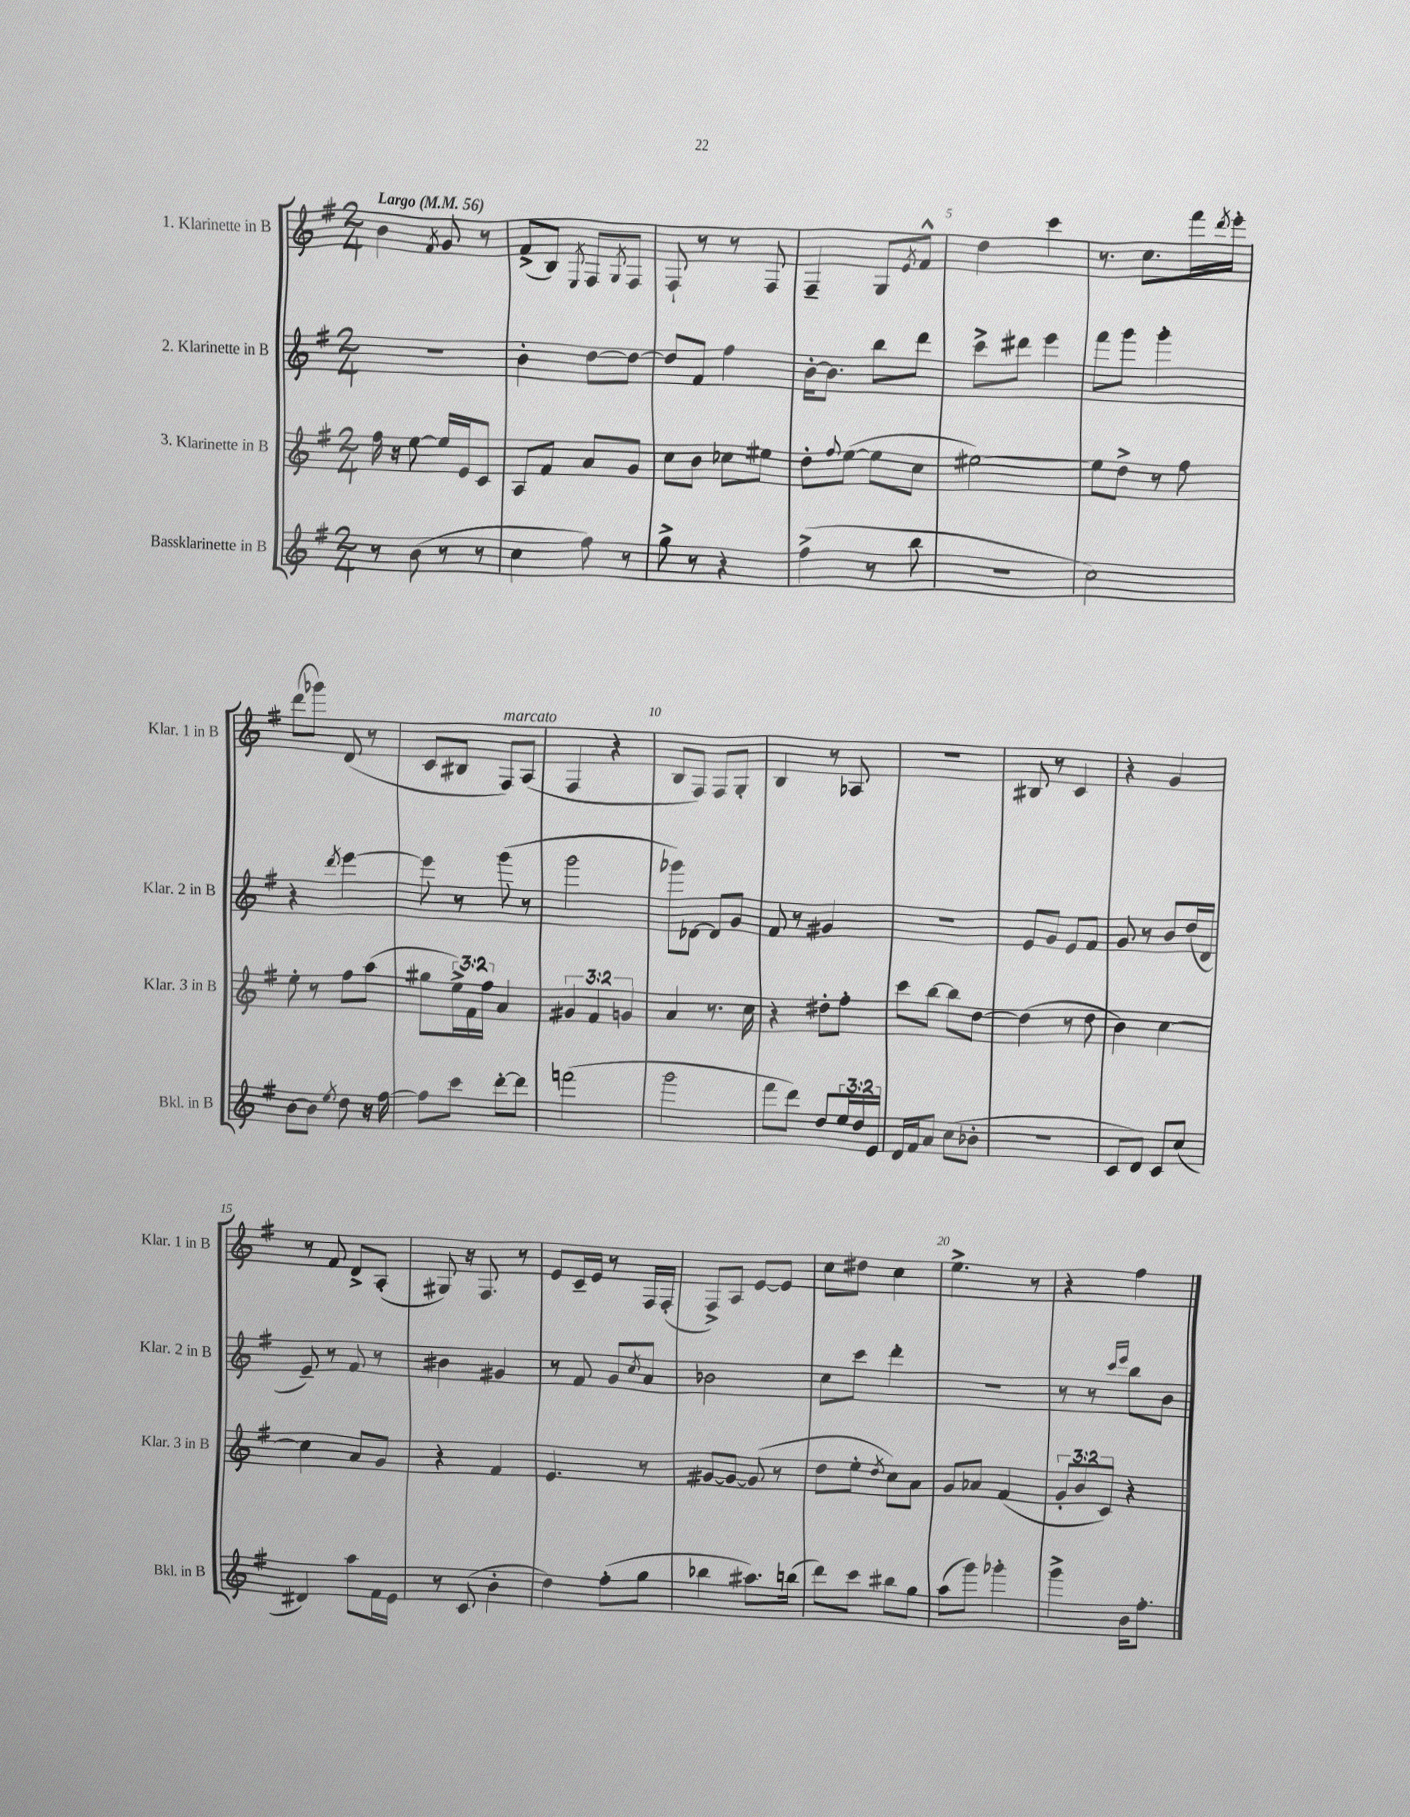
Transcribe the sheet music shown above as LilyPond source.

<<
\new StaffGroup <<
\new Staff = "s0" \with { instrumentName = "1. Klarinette in B" shortInstrumentName = "Klar. 1 in B" } {
    \clef treble \key g \major \numericTimeSignature \time 2/4 \tempo "Largo" 4 = 56
    b'4 \acciaccatura { fis'8 } g'8 r8 |
    fis'8->( b8) \acciaccatura { e8 } fis8 \acciaccatura { g8 } fis8 |
    fis8-! r8 r8 fis8 |
    fis4-- g8 \acciaccatura { e'8 } fis'8-^ |
    d''4 c'''4 |
    r8. c''8. fis'''16 \acciaccatura { d'''8 } e'''16-. |
    d'''8( ges'''8) d'8( r8 |
    c'8 bis8 fis8^\markup { \italic "marcato" }) a8( |
    fis4 r4 |
    b8 fis8) fis8 g8-. |
    b4 r8 aes8 |
    R2 |
    bis8 r8 c'4 |
    r4 g'4 |
    r8 fis'8 d'8-> a8-.( |
    gis8) r16 fis8. r8 |
    e'8 c'16-- e'16 r8 fis16 fis16-.( |
    fis8->) a8 e'8~ e'8 |
    c''8 dis''8 c''4 |
    e''4.-> r8 |
    r4 fis''4 \bar "|." |
}
\new Staff = "s1" \with { instrumentName = "2. Klarinette in B" shortInstrumentName = "Klar. 2 in B" } {
    \clef treble \key g \major \numericTimeSignature \time 2/4
    r2 |
    b'4-. d''8~ d''8~ |
    d''8 fis'8 fis''4 |
    b'16~-. b'8. b''8 d'''8 |
    c'''8-> dis'''8 e'''4 |
    fis'''8 g'''8 g'''4-. |
    r4 \acciaccatura { d'''8 } e'''4~ |
    e'''8 r8 g'''8( r8 |
    g'''2 |
    ges'''8) des'8~ des'8 g'8 |
    fis'8 r8 gis'4 |
    r2 |
    e'8 g'8 e'8 fis'8 |
    g'8 r8 b'8 d''16( d'16 |
    e'8--) r8 fis'8 r8 |
    bis'4 gis'4 |
    r8 fis'8 g'8 \acciaccatura { c''8 } a'8 |
    bes'2 |
    c''8 c'''8 d'''4-. |
    r2 |
    r8 r8 \grace { c'''16 e'''16 } b''8 b'8 \bar "|." |
}
\new Staff = "s2" \with { instrumentName = "3. Klarinette in B" shortInstrumentName = "Klar. 3 in B" } {
    \clef treble \key g \major \numericTimeSignature \time 2/4 \override Staff.TupletNumber.text = #tuplet-number::calc-fraction-text
    fis''16 r16 e''8~ e''16 e'16 c'8 |
    a8 fis'8 a'8 g'8 |
    c''8 b'8 ces''8 eis''8 |
    d''8-. \appoggiatura { fis''8 } e''8~( e''8 c''8 |
    eis''2~) |
    eis''8 d''8-> r8 fis''8 |
    e''8-. r8 fis''8 a''8( |
    gis''8 \tuplet 3/2 { e''16->) fis'16 fis''16 } a'4 |
    \tuplet 3/2 { gis'4 fis'4 g'4 } |
    a'4 r8. c''16 |
    r4 dis''8-. fis''8-. |
    c'''8 b''8~ b''8 d''8~ |
    d''4( r8 d''8 |
    b'4) c''4~ |
    c''4 a'8 g'8 |
    r4 fis'4 |
    e'4. r8 |
    gis'8~ gis'8~ gis'8( r8 |
    d''8 e''8-. \acciaccatura { d''8 } c''8) a'8 |
    g'8 aes'8 fis'4( |
    \tuplet 3/2 { g'8-. b'8 c'8) } r4 \bar "|." |
}
\new Staff = "s3" \with { instrumentName = "Bassklarinette in B" shortInstrumentName = "Bkl. in B" } {
    \clef treble \key g \major \numericTimeSignature \time 2/4 \override Staff.TupletNumber.text = #tuplet-number::calc-fraction-text
    r8 b'8( r8 r8 |
    c''4 fis''8) r8 |
    g''8-> r8 r4 |
    fis''4->( r8 b''8 |
    r2 |
    c''2) |
    b'8~ b'8 \acciaccatura { e''8 } d''8 r16 fis''16~ |
    fis''8 c'''8 d'''8~-. d'''8 |
    f'''2( |
    g'''2 |
    fis'''8 d'''8) d''8 \tuplet 3/2 { e''16 d''16 e'16 } |
    d'16 fis'16 a'8 c''8( bes'8-. |
    R2 |
    c'8 d'8) c'8 c''8( |
    dis'4) a''8 fis'16 e'16 |
    r8 c'8( b'4-. |
    d''4) fis''8-.( g''8 |
    bes''4 ais''8.) b''16( |
    d'''8) c'''8 bis''8 g''8 |
    a''8( g'''8) ges'''4-. |
    g'''4-> b'16 fis''8.-. \bar "|." |
}
>>
>>
\layout { \context { \Score \override BarNumber.break-visibility = ##(#f #t #t) barNumberVisibility = #(every-nth-bar-number-visible 5) } }
